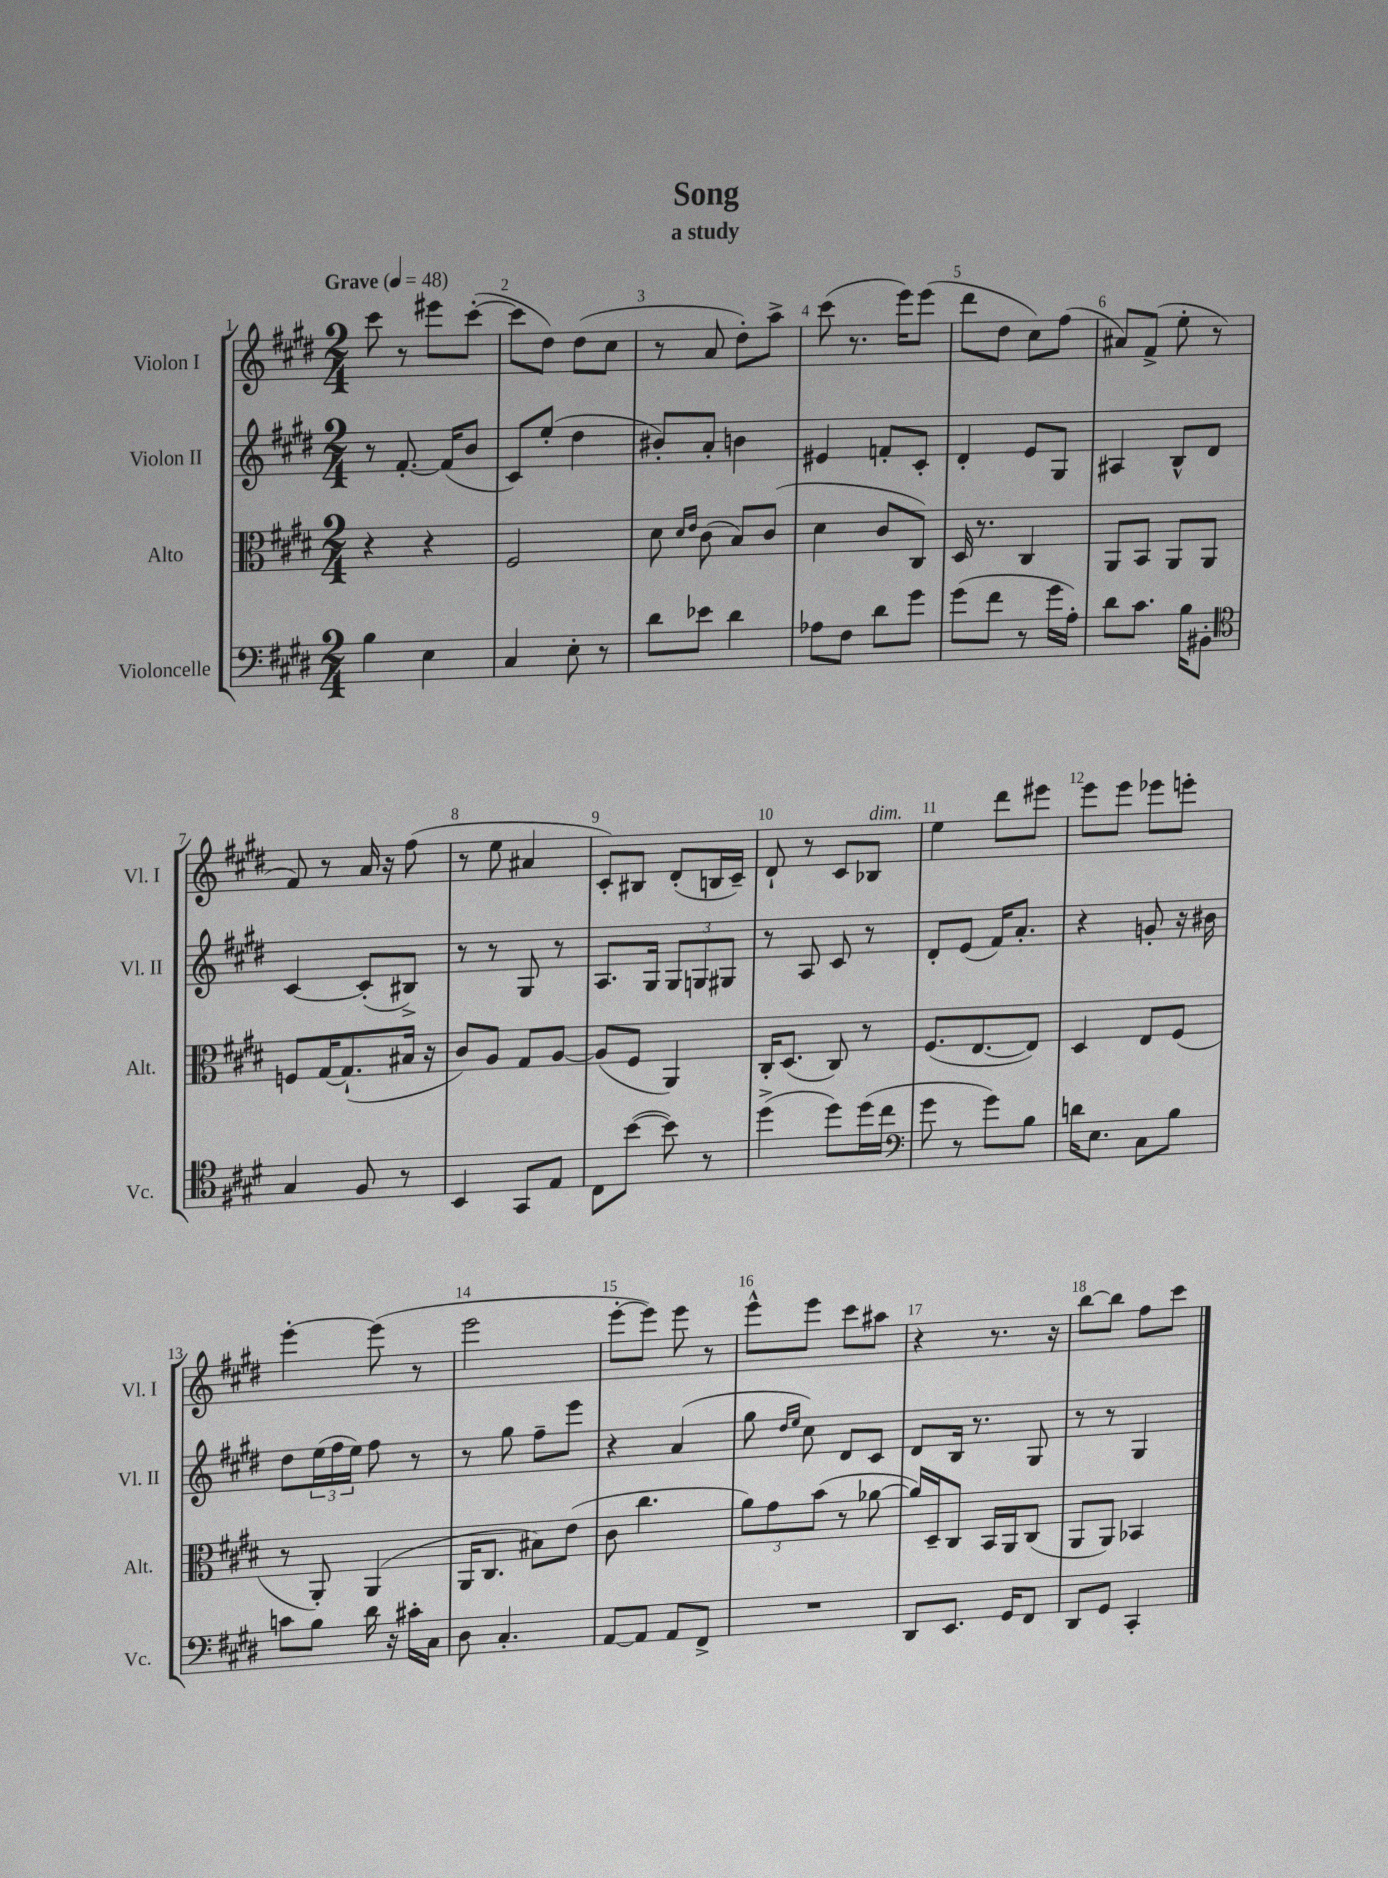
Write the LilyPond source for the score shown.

\header { title = "Song" subtitle = "a study" }
<<
\new StaffGroup <<
\new Staff = "s0" \with { instrumentName = "Violon I" shortInstrumentName = "Vl. I" } {
    \clef treble \key e \major \numericTimeSignature \time 2/4 \tempo "Grave" 4 = 48
    cis'''8 r8 eis'''8 cis'''8~-.( |
    cis'''8 dis''8) dis''8( cis''8 |
    r8 a'8 dis''8-.) a''8-> |
    cis'''8( r8. e'''16) e'''8( |
    dis'''8 dis''8 cis''8) fis''8( |
    ais'8) fis'8->( e''8-. r8 |
    fis'8) r8 a'16 r16 fis''8( |
    r8 e''8 ais'4 |
    cis'8-.) bis8 dis'8-.( b16 cis'16--) |
    dis'8-! r8 cis'8 bes8^\markup { \italic "dim." } |
    e''4 dis'''8 eis'''8 |
    e'''8 e'''8 ees'''8 e'''8-. |
    e'''4~-. e'''8( r8 |
    e'''2 |
    e'''8~-. e'''8) e'''8 r8 |
    e'''8-^ e'''8 cis'''8 ais''8 |
    r4 r8. r16 |
    b''8~ b''8 fis''8 cis'''8 \bar "|." |
}
\new Staff = "s1" \with { instrumentName = "Violon II" shortInstrumentName = "Vl. II" } {
    \clef treble \key e \major \numericTimeSignature \time 2/4
    r8 fis'8.~-. fis'16( b'8 |
    cis'8) e''8-.( dis''4 |
    bis'8-.) a'8-. b'4 |
    eis'4 f'8-. cis'8-. |
    dis'4-. e'8 gis8 |
    ais4 b8-^ dis'8 |
    cis'4~ cis'8-.( bis8->) |
    r8 r8 gis8 r8 |
    a8. gis16 \tuplet 3/2 { gis8 g8 gis8 } |
    r8 a8 cis'8 r8 |
    dis'8-. e'8( fis'16) a'8.-. |
    r4 g'8-. r16 bis'16 |
    dis''8 \tuplet 3/2 { e''16( fis''16 e''16) } fis''8 r8 |
    r8 gis''8 fis''8-- e'''8 |
    r4 a'4( |
    gis''8 \grace { dis''16 e''16 } cis''8) dis'8 cis'8 |
    dis'8 b16 r8. gis8 |
    r8 r8 gis4 \bar "|." |
}
\new Staff = "s2" \with { instrumentName = "Alto" shortInstrumentName = "Alt." } {
    \clef alto \key e \major \numericTimeSignature \time 2/4
    r4 r4 |
    fis2 |
    dis'8 \grace { dis'16 e'16 } cis'8( b8) cis'8( |
    dis'4 cis'8 cis8) |
    dis16 r8. cis4 |
    a,8 b,8 a,8 a,8 |
    f8 gis16~ gis8.-!( bis16 r16 |
    cis'8) a8 gis8 a8~ |
    a8( fis8 a,4) |
    cis16-. dis8.( cis8) r8 |
    fis8.( e8.~ e8) |
    dis4 e8 fis8( |
    r8 a,8-.) a,4( |
    a,16 cis8. bis8) e'8( |
    cis'8 cis''4. |
    \tuplet 3/2 { a'8) gis'8 b'8( } r8 aes'8~ |
    aes'16) dis16-- cis8 b,16 a,16 cis8( |
    a,8 a,8) bes,4 \bar "|." |
}
\new Staff = "s3" \with { instrumentName = "Violoncelle" shortInstrumentName = "Vc." } {
    \clef bass \key e \major \numericTimeSignature \time 2/4
    b4 e4 |
    cis4 e8-. r8 |
    dis'8 ees'8 dis'4 |
    aes8 fis8 dis'8 gis'8 |
    gis'8( fis'8 r8 gis'16 a16-.) |
    dis'8 cis'8. b16 bis,8-. |
    \clef tenor gis4 fis8 r8 |
    b,4 gis,8 e8 |
    cis8 b'8~( b'8) r8 |
    dis''4->( dis''8) dis''16( cis''16 |
    \clef bass gis'8 r8 gis'8) b8 |
    d'16 e8. cis8 b8 |
    c'8 b8 dis'16 r16 cis'16-. cis16 |
    dis8 cis4.-. |
    a,8~ a,8 a,8 fis,8-> |
    R2 |
    dis,8 e,8. gis,16 fis,8 |
    dis,8 gis,8 cis,4-. \bar "|." |
}
>>
>>
\layout { \context { \Score \override BarNumber.break-visibility = ##(#f #t #t) barNumberVisibility = #all-bar-numbers-visible } }
